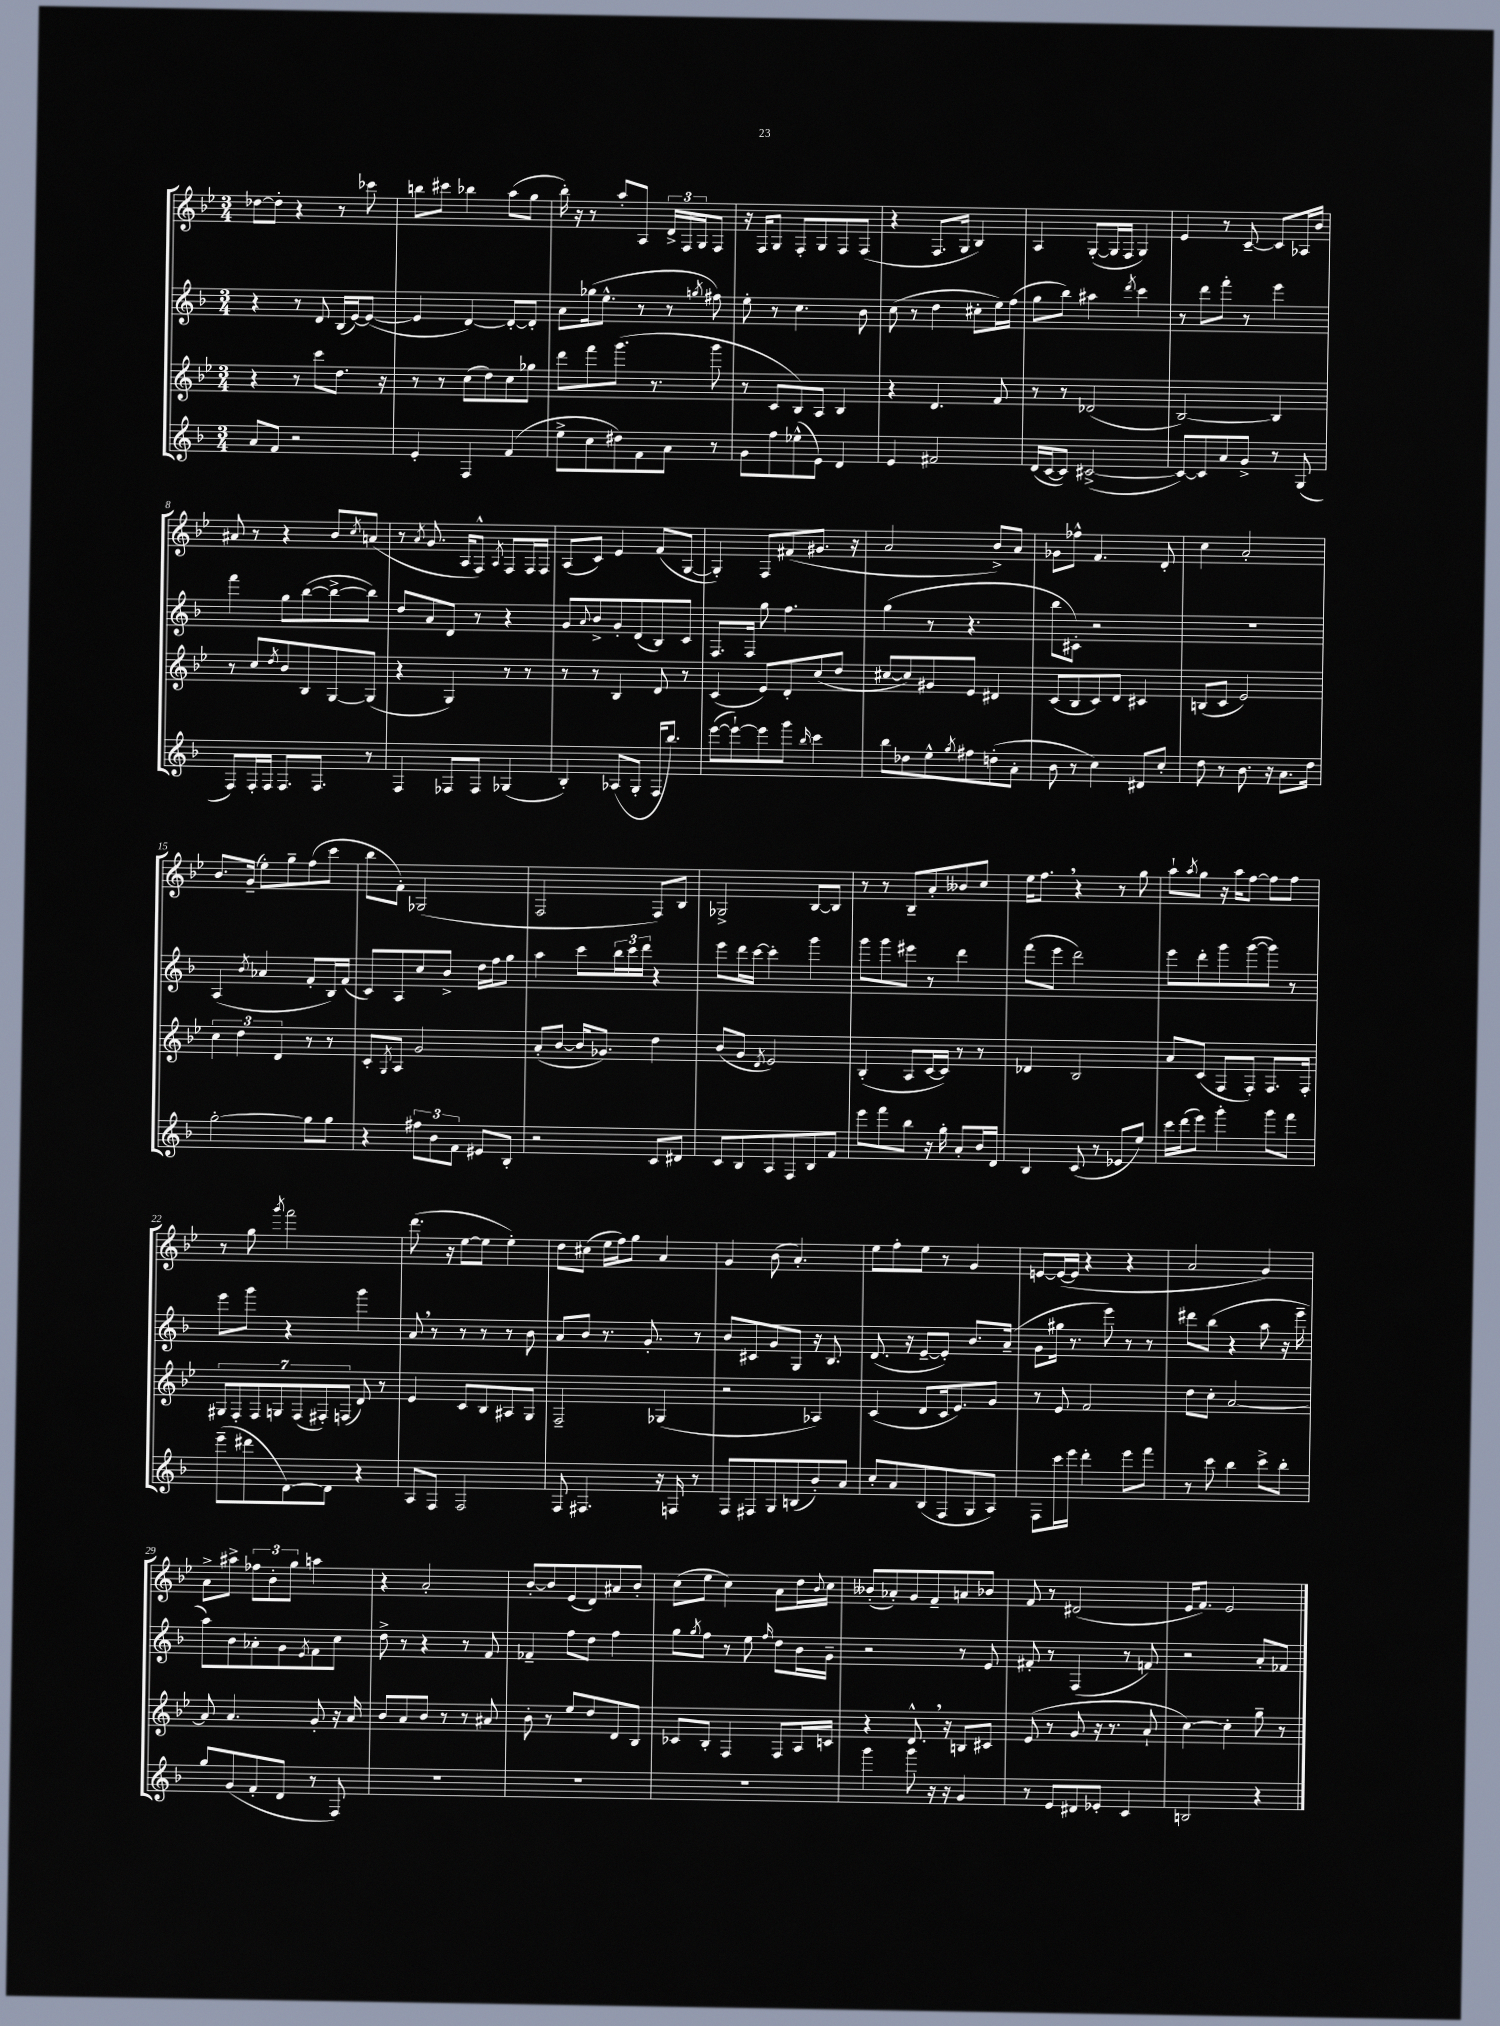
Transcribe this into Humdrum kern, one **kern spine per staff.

**kern	**kern	**kern	**kern
*staff4	*staff3	*staff2	*staff1
*clefG2	*clefG2	*clefG2	*clefG2
*k[b-]	*k[b-e-]	*k[b-]	*k[b-e-]
*M3/4	*M3/4	*M3/4	*M3/4
8a	4r	4r	[8dd-
8f	.	.	8dd-']
2r	8r	8r	4r
.	8ccc	8d	.
.	8.dd	(16B-	8r
.	.	[16e)	.
.	.	(8e_	8ccc-
.	16r	.	.
=	=	=	=
4e'	8r	4e]	8bb
.	8r	.	8ccc#
4F	(8cc	[4d)	4bb-
.	8dd)	.	.
(4f	8cc	8d'_	(8aa
.	8gg-	8d']	8gg
=	=	=	=
8ee^	8ddd	8a	16bb-')
.	.	.	16r
8cc	8fff	(16gg-	8r
.	.	8.ee^^	.
8dd#)	(8.ggg	.	8aa'
8f	.	8r	8A
.	8.r	.	.
8a	.	8r	24d^
.	.	.	24F
.	.	.	24G
.	.	8qgg	.
8r	8ggg	8ff#)	8F
=	=	=	=
8g	8r	8ee'	16r
.	.	.	16F
8ff	8c	8r	8G
(8ee-^^	8B-)	4.cc	8F'
8e)	8A	.	8G
4d	4B-	.	8F
.	.	8b-	(8F
=	=	=	=
4e	4r	(8cc	4r
.	.	8r	.
2f#	4.d	4dd	8.F
.	.	.	16G
.	.	8cc#'	4B-)
.	8f	16ee)	.
.	.	(16ff	.
=	=	=	=
(16d	8r	8gg	4A
[16c	.	.	.
8c])	8r	8bb-)	.
([2c#^	(2d-	4aa#	([8G'
.	.	.	16G]
.	.	.	16F
.	.	8qddd	.
.	.	4ccc	4G)
=	=	=	=
8c#_)	[2B-)	8r	4e-
8c#]	.	8ddd	.
8a	.	8fff'	8r
8g^	.	8r	[8c~
8r	4B-]	4eee	8c]
(8G	.	.	16A-
.	.	.	16b-
=	=	=	=
8F)	8r	4fff	8a#
16F'	8cc	.	8r
16F	.	.	.
.	8qdd	.	.
8.F	8b-	8gg	4r
.	8B-	([8bb-	.
8.F	.	.	.
.	[8G	8bb-^_	8b-
.	.	.	8qcc
8r	(8G]	8bb-])	(8a
=	=	=	=
4F	4r	8dd	8r
.	.	.	8qa
.	.	8a	8.g
8F-	4G)	8d	.
.	.	.	16A
8F-	.	8r	8F^^)
.	.	.	8qA
(4G-	8r	4r	8F
.	8r	.	16F
.	.	.	16F
=	=	=	=
4B-')	8r	8g	(8A
.	.	8qqa	.
.	8r	8b-^	8c)
(8A-	4B-	8g'	4e-
8G'	.	(8d	.
16F	8d	8B-)	(8f
8.bb-)	.	.	.
.	8r	8c	[8G
=	=	=	=
([8eee	(4c	8.F	4G'])
8eee`_)	.	.	.
.	.	16F	.
8eee]	8e-)	8gg	8F
8ggg	8d'	4.ff	(8f#
16qqbb-	.	.	.
4ccc	(8cc	.	8.g#
.	8dd	.	.
.	.	.	16r
=	=	=	=
8bb-	[8cc#	(4gg	2a
8dd-	8cc#])	.	.
8ee^^	8g#	8r	.
8qgg	.	.	.
8ff#	8e-	4.r	.
(8dd'	4d#	.	8b-^)
8a'	.	.	8a
=	=	=	=
8b-	(8c	8bb-	8g-
8r	8B-	8c#')	8ff-^^
4cc)	8c)	2r	4.f
.	8d	.	.
8d#	4c#	.	.
8cc'	.	.	8d'
=	=	=	=
8dd	(8B	2.r	4cc
8r	8c	.	.
8.b-	2e-)	.	2a'
16r	.	.	.
8.a	.	.	.
16dd	.	.	.
=	=	=	=
[2gg'	6cc	(4A	8.b-
.	6dd	.	.
.	.	.	(16g~
.	.	8qb-	.
.	.	4a-	8ee-')
.	6d	.	.
.	.	.	8gg~
8gg]	8r	8f'	(8ff
8gg	8r	16B-)	8ccc
.	.	(16f	.
=	=	=	=
4r	8c'	8c)	8bb-
.	8qG	.	.
.	8A	8A	8f')
12ff#	2g	8cc	(2G-
12b-	.	.	.
.	.	8b-^	.
12f	.	.	.
8e#	.	16dd	.
.	.	16ff	.
8B-'	.	8gg	.
=	=	=	=
2r	(8a'	4aa	2F
.	[8b-	.	.
.	16b-]	8ccc	.
.	8.g-)	.	.
.	.	24bb-	.
.	.	24ccc	.
.	.	24ddd	.
8c	4dd	4r	8F)
8d#	.	.	8B-
=	=	=	=
8c	(8b-	8eee	2G-^
8B-	8g	16ddd	.
.	.	[16ccc	.
.	8qd	.	.
8A	2e-)	4ccc']	.
8F	.	.	.
8B-	.	4ggg	[8B-
8f	.	.	8B-]
=	=	=	=
8eee	(4B-'	8ggg	8r
8fff	.	8ggg	8r
8bb-	8A	8eee#	8B-~
16r	[16c	8r	8a'
16gg'	16c])	.	.
8a'	8r	4ddd	8b--
16b-	8r	.	8cc
16d	.	.	.
=	=	=	=
4B-	4d-	(8fff	16ee-
.	.	.	8.ff
.	.	8eee	.
(8c	2B-	2ddd)	4r
8r	.	.	.
8e-	.	.	8r
8ee)	.	.	8gg
=	=	=	=
16ccc	8a	8eee	8aa`
(16ddd	.	.	.
.	.	.	8qaa
8eee)	(8c	8ddd'	8gg
4ggg'	8F	8ggg	16r
.	.	.	16aa
.	8F')	([8ggg	[8ff
8ggg	8.F	8ggg])	8ff]
8fff	.	8r	8ff
.	16F'	.	.
=	=	=	=
(8eee~	14G#	8eee	8r
.	14F'	.	.
8ddd#	.	8ggg	8gg
.	14F	.	.
.	14G	.	.
.	.	.	8qggg
[8d)	.	4r	2fff
.	(14F	.	.
.	14F#')	.	.
8d]	.	.	.
.	(14F	.	.
4r	8d)	4ggg	.
.	8r	.	.
=	=	=	=
8A	4e-	8a	(8.ddd
8F	.	8r	.
.	.	.	16r
2F	8c	8r	[8ee-
.	8B-	8r	8ee-]
.	8A#	8r	4ee-')
.	8G	8b-	.
=	=	=	=
8F	2F~	8a	8dd
4.F#	.	8b-	(8cc#
.	.	8.r	16ee-
.	.	.	16ff)
.	.	.	8gg
.	.	8.g'	.
16r	(4G-	.	4a
16F	.	.	.
8r	.	8r	.
=	=	=	=
8F	2r	8b-	4g
8F#	.	8c#	.
8G	.	8g	(8b-
(8B	.	8G	4.a')
8b-')	4A-)	16r	.
.	.	8.B-	.
8a	.	.	.
=	=	=	=
8cc'	(4c	(8.d	8ee-
8a	.	.	8ff'
.	.	16r	.
(8B-	8d	[8e~	8ee-
8F	16c	8e'])	8r
.	8.e-)	.	.
8G	.	8.b-	4g
8A)	8g	.	.
.	.	(16a~	.
=	=	=	=
8F	8r	8g	[8e
16ccc	8e-	16gg#	(16e_
16eee	.	8.r	16e]
4ddd'	2f	.	4r
.	.	8eee)	.
8eee	.	8r	4r
8fff	.	8r	.
=	=	=	=
8r	8dd	8ddd#	2a
8ccc	8cc'	(8bb-	.
4bb-	[2a	4r	.
8ccc^	.	8aa	4g)
8bb-'	.	16r	.
.	.	16eee~	.
=	=	=	=
8gg	8a]	8aa)	8a^
(8g	4.a	8b-	8aa#^
8f'	.	8a-'	12ff-
.	.	.	12b-'
8d	.	8g	.
.	.	.	12gg
.	.	8qe	.
8r	8g'	8f	4aa
8F)	16r	8cc	.
.	16a	.	.
=	=	=	=
2.r	8b-	8dd^	4r
.	8a	8r	.
.	8b-	4r	2a'
.	8r	.	.
.	8r	8r	.
.	8a#	8f	.
=	=	=	=
2.r	8b-'	4f-~	[8b-'
.	8r	.	8b-]
.	8ee-	8ff	(8e-
.	8dd	8dd	8d)
.	8d	4ff	8a#
.	8B-	.	8b-'
=	=	=	=
2.r	8c-	8gg	(8cc
.	.	8qgg	.
.	8B-'	8ff	8ee-
.	4F	8r	4cc)
.	.	8ee	.
.	.	16qqff	.
.	8F	8dd	8a
.	16A	16b-	16dd
.	.	.	8qqb-
.	16c	16g~	16cc
=	=	=	=
4ggg	4r	2r	(8b--'
.	.	.	8a-')
8ggg	8.d^^	.	8g
16r	.	.	8f~
16r	16r	.	.
4g	8B	8r	8a
.	8c#	8e	8b-
=	=	=	=
8r	(8e-	8f#'	8f
8e	8r	8r	8r
8d#	8g	(4F	(2d#
8e-'	16r	.	.
.	8.r	.	.
4c	.	8r	.
.	8a`	8f)	.
=	=	=	=
2B	[4cc)	2r	16e-
.	.	.	8.f)
.	4cc']	.	2e-
4r	8gg~	8a'	.
.	8r	8f-	.
==	==	==	==
*-	*-	*-	*-
